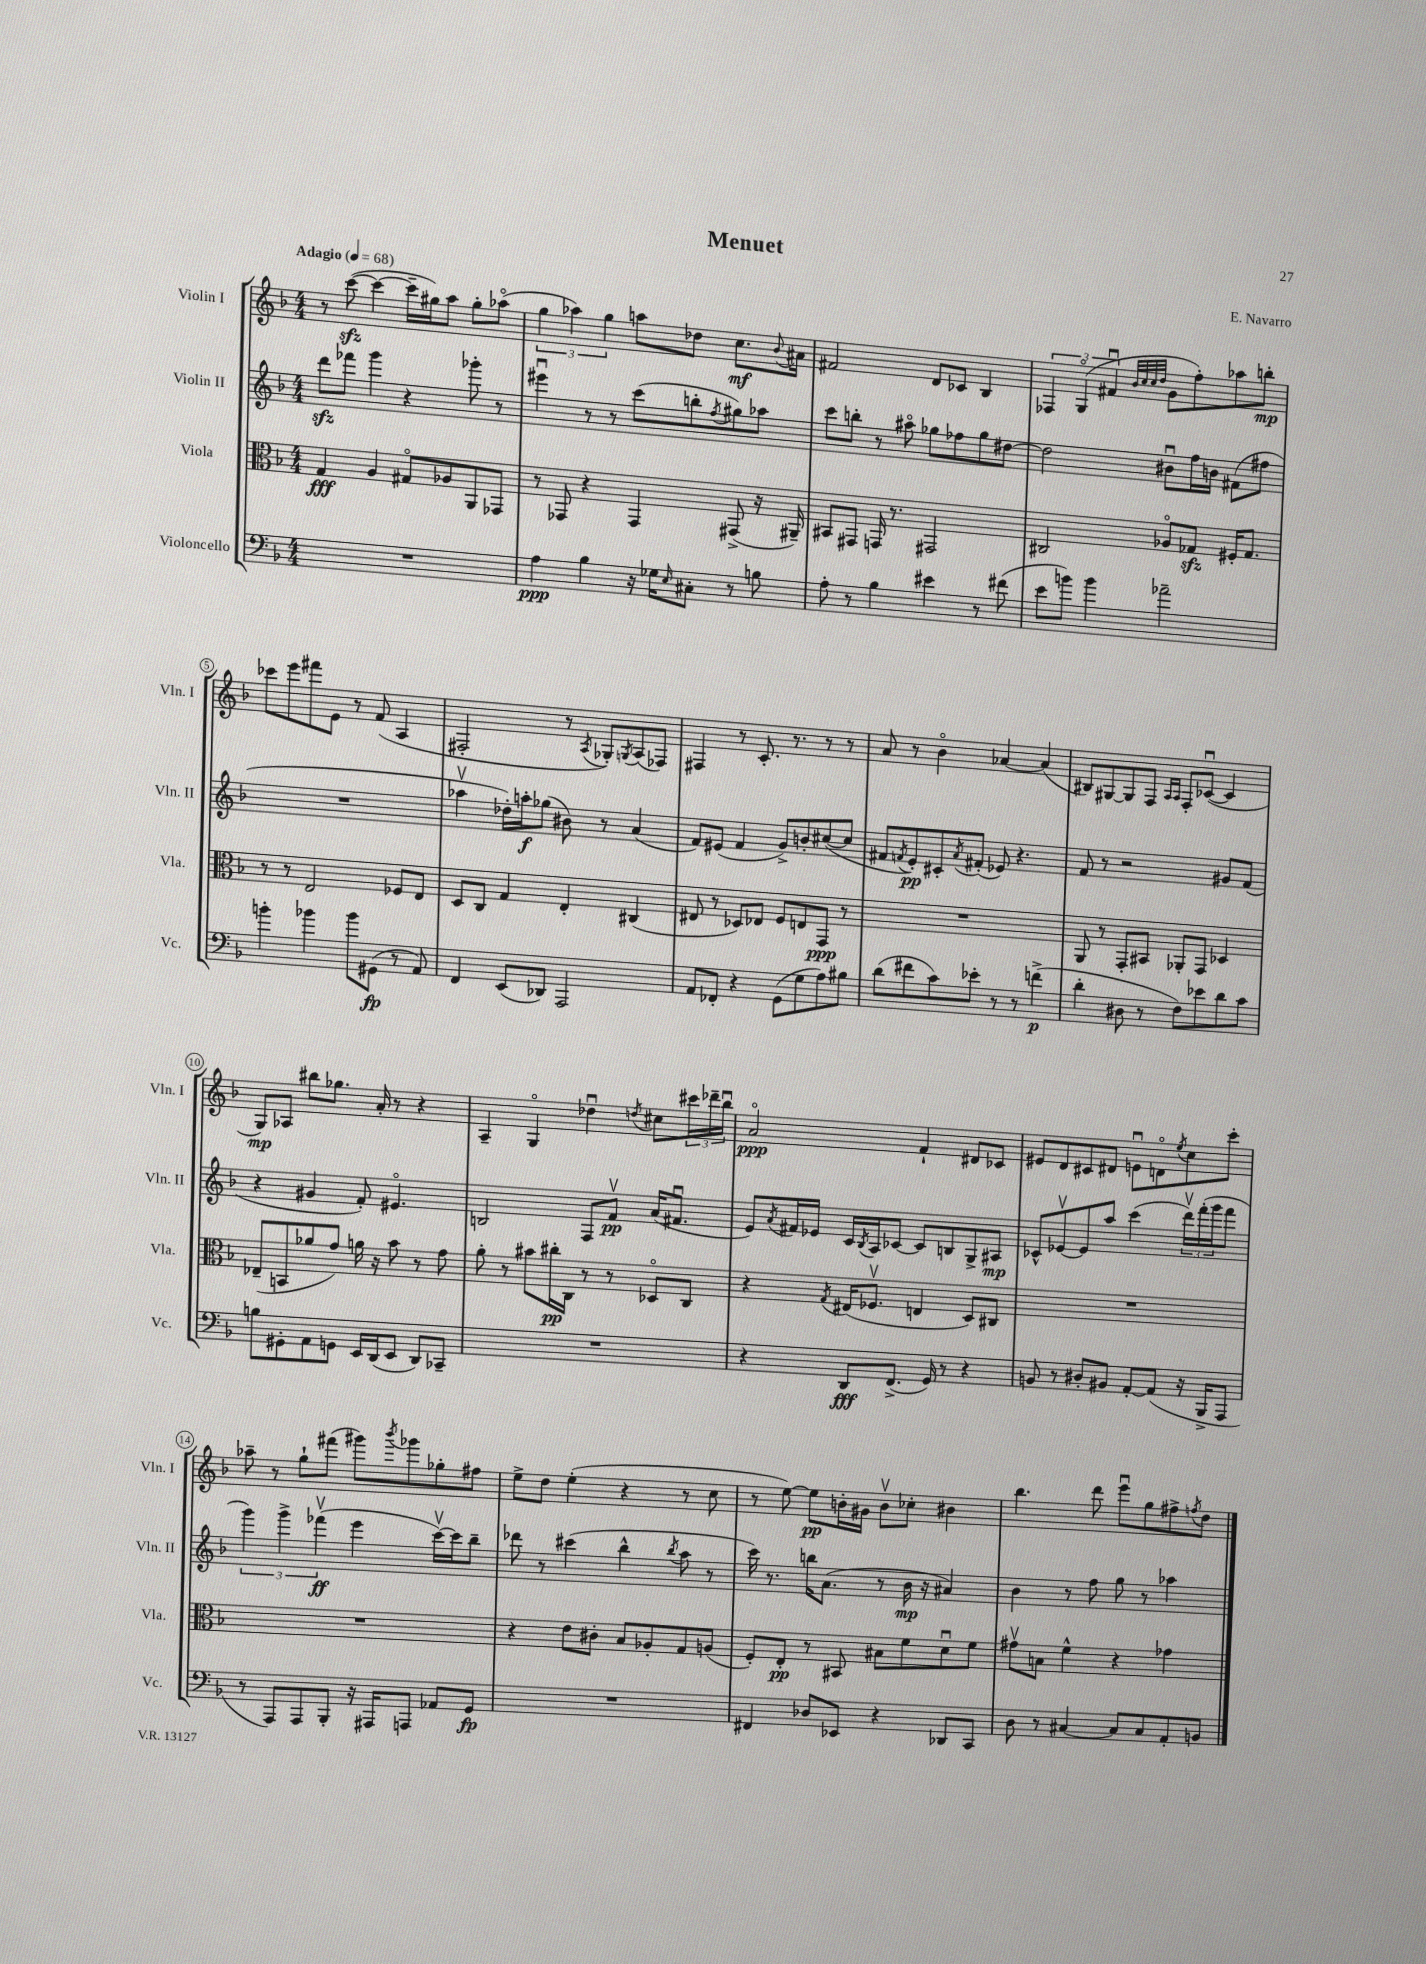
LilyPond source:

\header { title = "Menuet" composer = "E. Navarro" }
<<
\new StaffGroup <<
\new Staff = "s0" \with { instrumentName = "Violin I" shortInstrumentName = "Vln. I" } {
    \clef treble \key f \major \numericTimeSignature \time 4/4 \tempo "Adagio" 4 = 68
    r8 c'''8~\sfz( c'''4~ c'''16-- gis''16) a''8 gis''8-. aes''8\flageolet( |
    \tuplet 3/2 { g''4 aes''4) g''4 } a''8 des''8 c''8.\mf \appoggiatura { bes'8 } ais'16 |
    fis'2 d'8 ces'8 bes4 |
    \tuplet 3/2 { fes4 g4\flageolet( fis'4\downbow } \grace { bes'32 c''32 c''32 d''32 } g'8 f''8-.) aes''8 b''8-.\mp |
    ces'''8 e'''8 fis'''8 e'8 r8 f'8( a4 |
    fis2-. r8 \acciaccatura { a8 } ges8-.) \acciaccatura { g8 } a8( fes8) |
    fis4 r8 c'8.-. r8. r8 r8 |
    a'8 r8 bes'4\flageolet aes'4~ aes'4( |
    bis8) gis8~ gis8 f8 \grace { a16 a16 } f8-. ces'8~\downbow( ces'4 |
    g8\mp) aes8 bis''8 ges''8. a'16-. r8 r4 |
    a4-- g4\flageolet des''4\downbow \acciaccatura { d''8 } cis''8 \tuplet 3/2 { cis'''16 des'''16-- bes''16\downbow } |
    a'2\flageolet\ppp f'4-! dis'8 ces'8 |
    eis'8 d'8 cis'8 dis'8 e'8\downbow d'8\flageolet \acciaccatura { e''8 } c''8 c'''8-. |
    aes''8-- r8 g''8-! fis'''8( gis'''8) \acciaccatura { bes'''8 } ges'''8 ges''8-. fis''8 |
    e''8-> d''8 e''4-.( r4 r8 c''8 |
    r8 e''8~) e''8\pp b'16-. gis'16 b'8\upbow ces''8-. bis'4 |
    bes''4. d'''8 e'''8\downbow g''8 fis''8-> \acciaccatura { f''8 } d''8 \bar "|." |
}
\new Staff = "s1" \with { instrumentName = "Violin II" shortInstrumentName = "Vln. II" } {
    \clef treble \key f \major \numericTimeSignature \time 4/4
    d'''8\sfz fes'''8 g'''4 r4 ges'''8-. r8 |
    eis'''4\downbow r8 r8 c'''8( b''8-. \acciaccatura { f''8 } gis''8) aes''8 |
    c'''8 b''8-. r8 ais''8\flageolet ges''8 fes''8 ges''8 dis''8~ |
    dis''2 bis'8\downbow f''16 b'16 fis'8( fis''8 |
    R1 |
    aes''4\upbow des''16-.) a''16-.\f ges''8( bis'8) r8 a'4( |
    f'8) eis'8( f'4 g'8->) b'8-. cis''8~( cis''8 |
    fis'8 \acciaccatura { f'8 } e'8-.\pp) cis'8-. \acciaccatura { a'8 } fis'8-.( ees'8) r4. |
    f'8 r8 r2 gis'8 f'8( |
    r4 gis'4 f'8-.) eis'4.\flageolet |
    b2 f8 f'8\upbow\pp a'16( fis'8.\downbow |
    e'8) \acciaccatura { a'8 } fis'16 ees'16 c'16 \acciaccatura { bes8 } a16 ces'8~ ces'8 b8 g8-> ais8\mp |
    ces'8-^ ees'8~\upbow ees'8 a''8 c'''4( \tuplet 3/2 { d'''16\upbow) f'''16-.( g'''16 } f'''8 |
    \tuplet 3/2 { g'''4) g'''4-> fes'''4\upbow\ff( } e'''4 c'''16~\upbow) c'''16 bes''8-- |
    des'''8 r8 cis'''4( bes''4-^ \acciaccatura { bes''8 } a''8 r8 |
    c'''16) r8. b''16 a'8.( r8 bes'16\mp r16 ais'4) |
    bes'4 r8 f''8 g''8 r8 aes''4 \bar "|." |
}
\new Staff = "s2" \with { instrumentName = "Viola" shortInstrumentName = "Vla." } {
    \clef alto \key f \major \numericTimeSignature \time 4/4
    g4\fff a4 gis8\flageolet aes8 a,8 ges,8 |
    r8 ges,8 r4 ges,4 gis,8->( r16 ais,16--) |
    bis,8 gis,8 g,16 r8. gis,2 |
    cis2 aes8\flageolet ges8\sfz fis16-. ges8. |
    r8 r8 e2 fes8 e8 |
    d8 c8 g4 e4-. cis4( |
    eis8 r8 des8) ees8 f8 e8 g,8\ppp r8 |
    R1 |
    a,8 r8 g,8-. bis,8 aes,8-. g,8 des4 |
    ees8--( b,8 aes'8 g'8) a'16 r16 bes'8 r8 g'8 |
    a'8-. r8 bis'8 cis''16-.\pp c16 r8 r8 des8\flageolet c8 |
    r4 \acciaccatura { g8 } eis16( fes8.\upbow e4 d8) cis8 |
    R1 |
    R1 |
    r4 e'8 cis'8-. bes8 aes8-. g8 a8( |
    f8-.) e8-.\pp r8 bis,8 bis8 f'8 d'8\downbow f'8 |
    gis'8\upbow b8 f'4-^ r4 ges'4 \bar "|." |
}
\new Staff = "s3" \with { instrumentName = "Violoncello" shortInstrumentName = "Vc." } {
    \clef bass \key f \major \numericTimeSignature \time 4/4
    R1 |
    a4\ppp bes4 r16 ges16 \grace { e16 } cis8-. r8 b8 |
    a8-. r8 bes4 eis'4 r8 fis'8( |
    e'8 b'8) b'4 aes'2-- |
    b'4-. bes'4 bes'8 gis,8\fp( r8 a,8) |
    f,4 e,8( des,8) a,,2 |
    a,8 fes,8-. r4 g,8( g8 a8) bis8 |
    d'8( fis'8 c'8) ees'8-. r8 r8 f'4->\p( |
    d'4-. dis8 r8 f8) ees'8 d'8 c'8 |
    b8 gis,8-. a,8 g,8 e,16 d,16( e,8 d,8) ces,8-- |
    R1 |
    r4 d,8\fff f,8.->( g,16) r8 r4 |
    b,8 r8 dis8-. bis,8 a,8~-. a,8( r16 bes,,16-> a,,8 |
    r8 a,,8) a,,8 bes,,8-. r16 ais,,16 a,,8 aes,8 g,8\fp |
    R1 |
    fis,4 des8 ees,8 r4 des,8 c,8 |
    d8 r8 cis4~ cis8 cis8 a,8-. b,8 \bar "|." |
}
>>
>>
\layout { \context { \Score \override BarNumber.stencil = #(make-stencil-circler 0.1 0.3 ly:text-interface::print) } }
